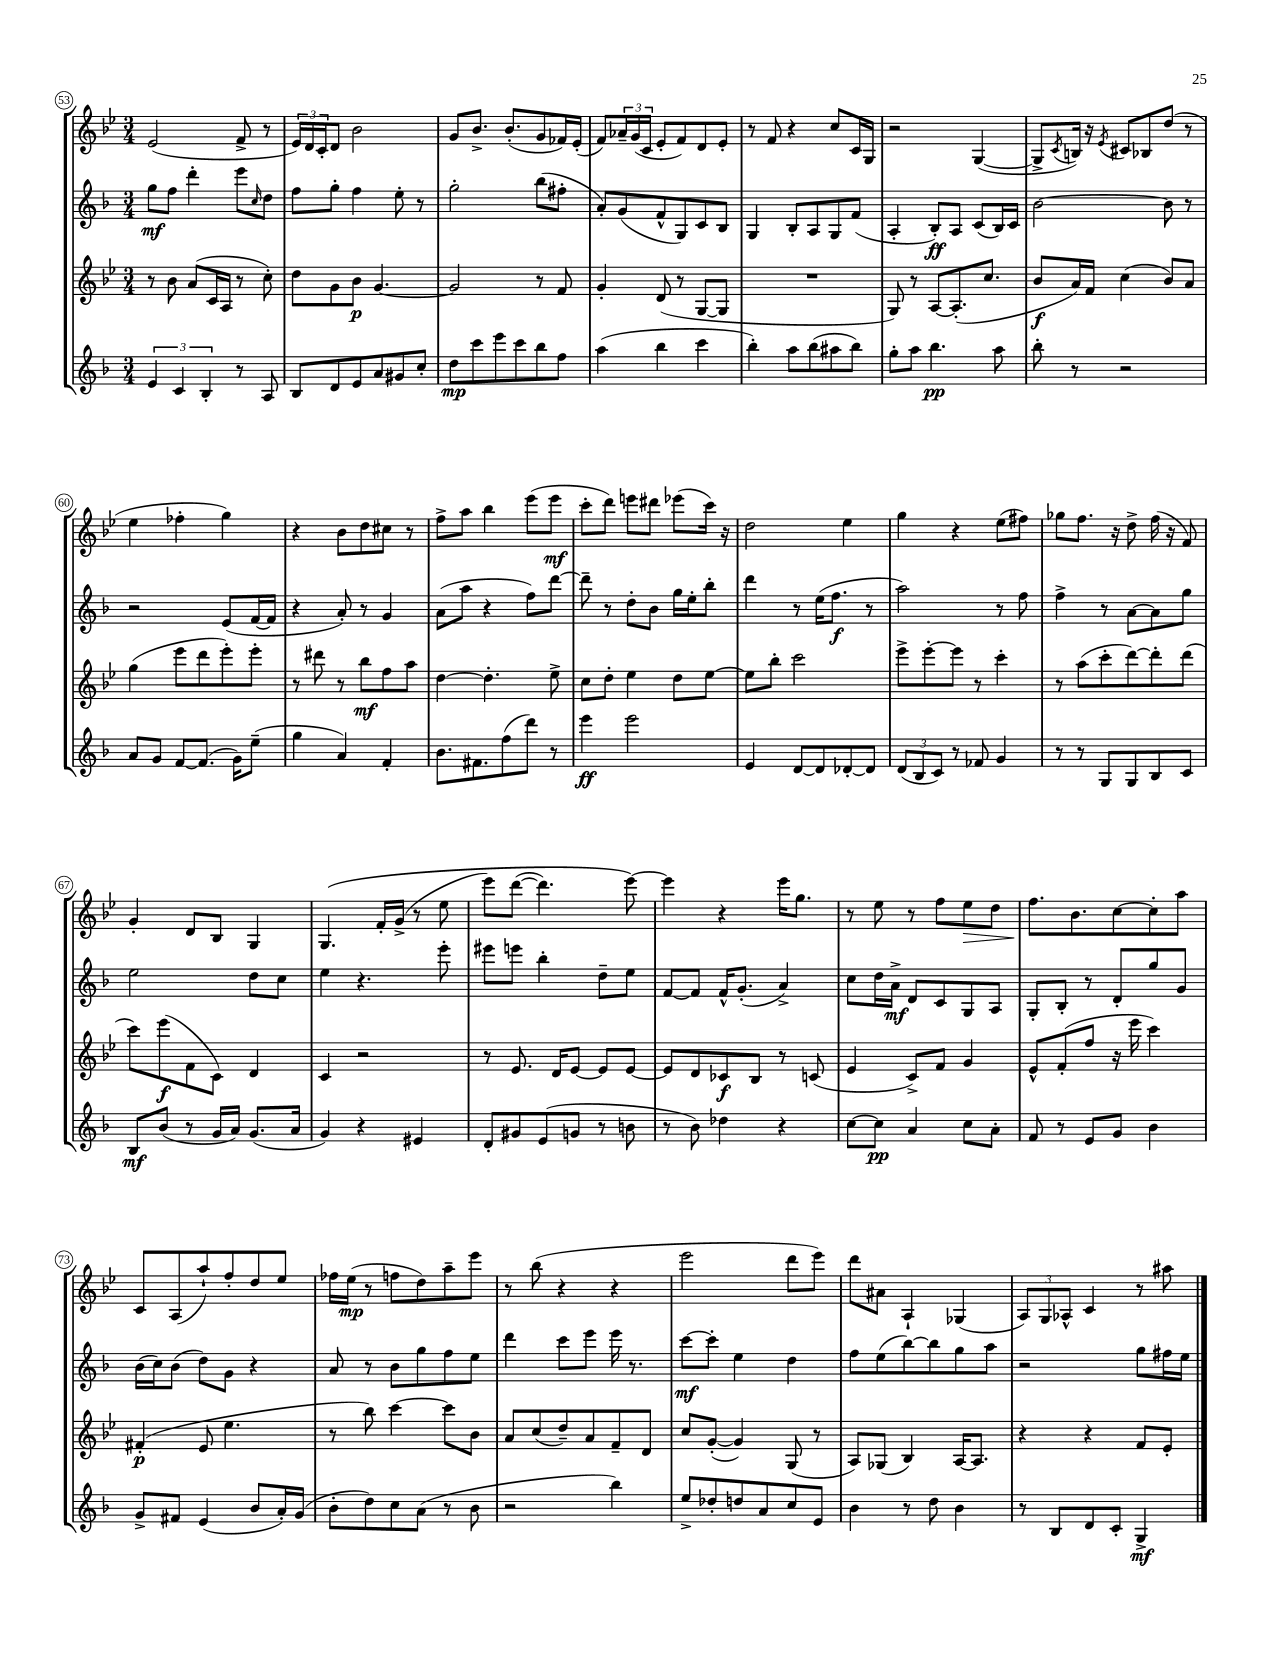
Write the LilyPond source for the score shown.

<<
\new StaffGroup <<
\new Staff = "s0" {
    \clef treble \key bes \major \numericTimeSignature \time 3/4
    ees'2( f'8-> r8 |
    \tuplet 3/2 { ees'16) d'16 c'16-. } d'8 bes'2 |
    g'8 bes'8.-> bes'8.-.( g'8 fes'16) ees'16-.( |
    f'8) \tuplet 3/2 { aes'16-- g'16( c'16 } ees'8-. f'8) d'8 ees'8-. |
    r8 f'8 r4 c''8 c'16 g16 |
    r2 g4~( |
    g8-> \acciaccatura { c'8 } b16) r16 \acciaccatura { ees'8 } cis'8 bes8 d''8( r8 |
    ees''4 fes''4-. g''4) |
    r4 bes'8 d''8 cis''8 r8 |
    f''8-> a''8 bes''4 ees'''8( ees'''8\mf |
    c'''8-. d'''8) e'''8 dis'''8 ees'''8( c'''16) r16 |
    d''2 ees''4 |
    g''4 r4 ees''8( fis''8) |
    ges''8 f''8. r16 d''8-> f''16( r16 f'8) |
    g'4-. d'8 bes8 g4 |
    g4.\( f'16-. g'16->( r8 ees''8 |
    ees'''8) d'''8~( d'''4.) ees'''8~\) |
    ees'''4 r4 ees'''16 g''8. |
    r8 ees''8 r8 f''8 ees''8\> d''8 |
    f''8.\! bes'8. c''8~ c''8-. a''8 |
    c'8 a8( a''8-!) f''8-. d''8 ees''8 |
    fes''16 ees''16\mp( r8 f''8 d''8) a''8-- ees'''8 |
    r8 bes''8( r4 r4 |
    ees'''2 d'''8 ees'''8) |
    d'''8 ais'8 a4-! ges4( |
    \tuplet 3/2 { a8) g8 aes8-^ } c'4 r8 ais''8 \bar "|." |
}
\new Staff = "s1" {
    \clef treble \key f \major \numericTimeSignature \time 3/4
    g''8\mf f''8 d'''4-. e'''8 \grace { c''16 } d''8 |
    f''8 g''8-. f''4 e''8-. r8 |
    g''2-. bes''8( fis''8-. |
    a'8-.) g'8( f'8-^ g8) c'8 bes8 |
    g4 bes8-. a8 g8 f'8( |
    a4-. bes8-.\ff) a8 c'8( bes16) c'16 |
    bes'2~ bes'8 r8 |
    r2 e'8( f'16~ f'16 |
    r4 a'8-.) r8 g'4 |
    a'8( a''8 r4 f''8) d'''8~ |
    d'''8-- r8 d''8-. bes'8 g''16 e''16-. bes''8-. |
    d'''4 r8 e''16( f''8.\f r8 |
    a''2) r8 f''8 |
    f''4-> r8 a'8~ a'8 g''8 |
    e''2 d''8 c''8 |
    e''4 r4. e'''8-. |
    eis'''8 e'''8 bes''4-. d''8-- e''8 |
    f'8~ f'8 f'16-^ g'8.-.( a'4->) |
    c''8 d''16 a'16->\mf d'8 c'8 g8 a8 |
    g8-. bes8-. r8 d'8-. g''8 g'8 |
    bes'16( c''16) bes'8( d''8) g'8 r4 |
    a'8 r8 bes'8 g''8 f''8 e''8 |
    d'''4 c'''8 e'''8 e'''16 r8. |
    c'''8~\mf c'''8-. e''4 d''4 |
    f''8 e''8( bes''8~) bes''8 g''8 a''8 |
    r2 g''8 fis''16 e''16 \bar "|." |
}
\new Staff = "s2" {
    \clef treble \key bes \major \numericTimeSignature \time 3/4
    r8 bes'8 a'8( c'16 a16 r8 c''8-.) |
    d''8 g'8 bes'8\p g'4.~ |
    g'2 r8 f'8 |
    g'4-. d'8( r8 g8~ g8 |
    R2. |
    g8) r8 a8~ a8.-.( c''8. |
    bes'8\f a'16) f'16 c''4( bes'8) a'8 |
    g''4( ees'''8 d'''8 ees'''8-.) ees'''8-. |
    r8 dis'''8 r8 bes''8\mf f''8 a''8 |
    d''4~ d''4.-. ees''8-> |
    c''8 d''8-. ees''4 d''8 ees''8~ |
    ees''8 bes''8-. c'''2 |
    ees'''8-> ees'''8~-. ees'''8 r8 c'''4-. |
    r8 a''8( c'''8-. d'''8~) d'''8-. d'''8( |
    c'''8) ees'''8\f( f'8 c'8) d'4 |
    c'4 r2 |
    r8 ees'8. d'16 ees'8~ ees'8 ees'8~ |
    ees'8 d'8 ces'8\f bes8 r8 c'8( |
    ees'4 c'8->) f'8 g'4 |
    ees'8-^ f'8-.( f''8 r16 ees'''16 c'''4) |
    fis'4-.\p( ees'8 ees''4. |
    r8 bes''8) c'''4~ c'''8 bes'8 |
    a'8 c''8( d''8--) a'8 f'8-- d'8 |
    c''8 g'8~-.( g'4) g8( r8 |
    a8) ges8( bes4) a16~ a8. |
    r4 r4 f'8 ees'8-. \bar "|." |
}
\new Staff = "s3" {
    \clef treble \key f \major \numericTimeSignature \time 3/4
    \tuplet 3/2 { e'4 c'4 bes4-. } r8 a8 |
    bes8 d'8 e'8 a'8 gis'8 c''8-. |
    d''8\mp c'''8 e'''8 c'''8 bes''8 f''8 |
    a''4( bes''4 c'''4 |
    bes''4-.) a''8 bes''8( ais''8 bes''8) |
    g''8-. a''8 bes''4.\pp a''8 |
    bes''8-. r8 r2 |
    a'8 g'8 f'8~ f'8.( g'16) e''8--( |
    g''4 a'4) f'4-. |
    bes'8. fis'8. f''8( d'''8) r8 |
    e'''4\ff e'''2 |
    e'4 d'8~ d'8 des'8~-. des'8 |
    \tuplet 3/2 { d'8( bes8 c'8) } r8 fes'8 g'4 |
    r8 r8 g8 g8 bes8 c'8 |
    bes8\mf bes'8( r8 g'16 a'16) g'8.( a'16 |
    g'4) r4 eis'4 |
    d'8-. gis'8 e'8( g'8 r8 b'8 |
    r8 bes'8) des''4 r4 |
    c''8~ c''8\pp a'4 c''8 a'8-. |
    f'8 r8 e'8 g'8 bes'4 |
    g'8-> fis'8 e'4( bes'8 a'16-.) g'16( |
    bes'8-. d''8) c''8 a'8( r8 bes'8 |
    r2 bes''4) |
    e''8-> des''8-. d''8 a'8 c''8 e'8 |
    bes'4 r8 d''8 bes'4 |
    r8 bes8 d'8 c'8-. g4->\mf \bar "|." |
}
>>
>>
\layout { \context { \Score currentBarNumber = #53 \override BarNumber.stencil = #(make-stencil-circler 0.1 0.3 ly:text-interface::print) } }
